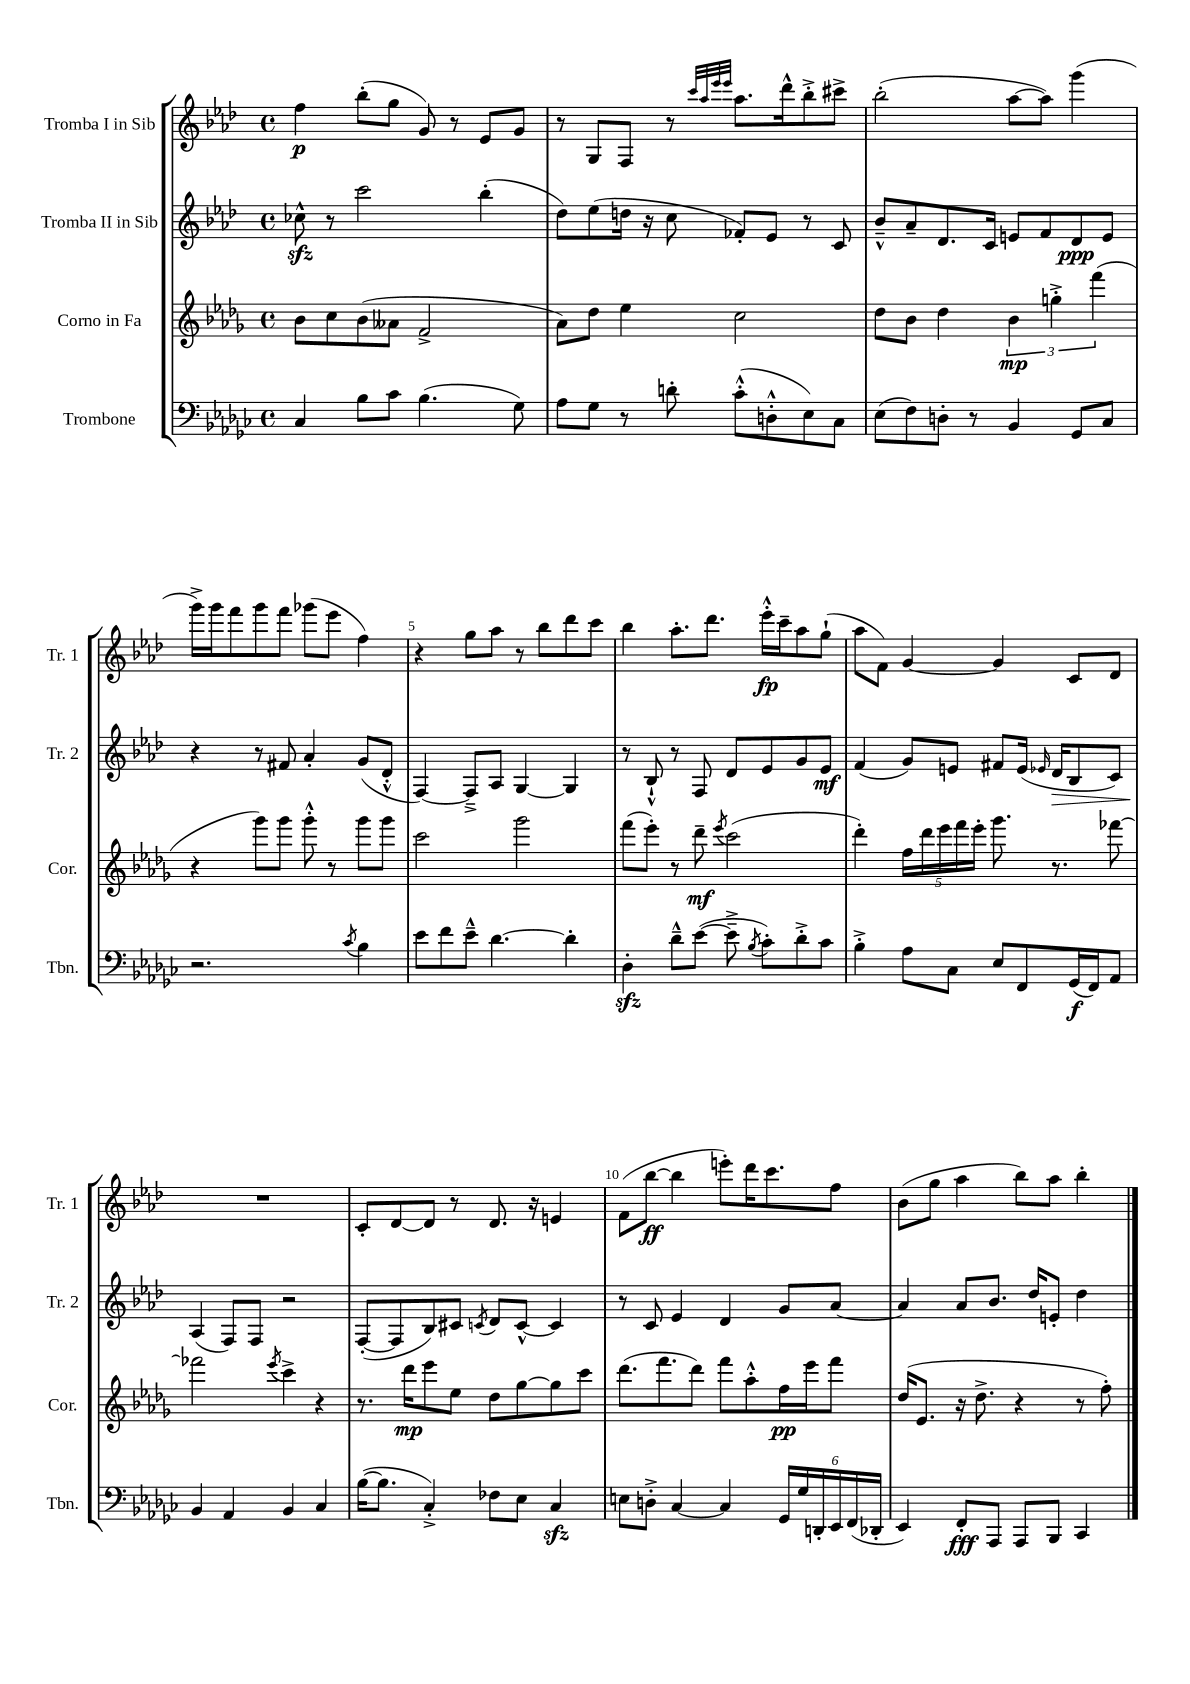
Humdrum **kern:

**kern	**kern	**kern	**kern
*staff4	*staff3	*staff2	*staff1
*clefF4	*clefG2	*clefG2	*clefG2
*k[b-e-a-d-g-c-]	*k[b-e-a-d-g-]	*k[b-e-a-d-]	*k[b-e-a-d-]
*M4/4	*M4/4	*M4/4	*M4/4
*met(c)	*met(c)	*met(c)	*met(c)
4C-	8b-	8cc-^^	4ff
.	8cc	8r	.
8B-	(8b-	2ccc	(8bb-'
8c-	8a--	.	8gg
(4.B-	2f^	.	8g)
.	.	.	8r
.	.	(4bb-'	8e-
8G-)	.	.	8g
=	=	=	=
8A-	8a-)	8dd-)	8r
8G-	8dd-	(8ee-	8G
8r	4ee-	16dd	8F
.	.	16r	.
8d'	.	8cc	8r
.	.	.	32qqccc
.	.	.	32qqaa-
.	.	.	32qqeee-
.	.	.	32qqeee-
(8c-'^^	2cc	8f-')	8.aa-
8D'^^	.	8e-	.
.	.	.	16ddd-^^
8E-)	.	8r	8bb-'^
8C-	.	8c	8ccc#^
=	=	=	=
(8E-	8dd-	8b-~^^	(2bb-'
8F)	8b-	8a-~	.
8D'	4dd-	8.d-	.
8r	.	.	.
.	.	16c	.
4BB-	6b-	8e	[8aa-
.	.	8f	8aa-])
.	6gg'^	.	.
8GG-	.	8d-	(4ggg
.	(6fff	.	.
8C-	.	8e	.
=	=	=	=
2.r	4r	4r	16ggg^)
.	.	.	16ggg
.	.	.	8fff
.	8ggg-)	8r	8ggg
.	8ggg-	8f#	8fff
.	8ggg-'^^	4a-'	(8ggg-
.	8r	.	8eee-
8qc-	.	.	.
4B-	8ggg-	(8g	4ff)
.	8ggg-	8d-'^^	.
=	=	=	=
8e-	2ccc	[4F)	4r
8f	.	.	.
8e-~^^	.	8F~^]	8gg
[4.d-	.	8A-	8aa-
.	2ggg-	[4G	8r
.	.	.	8bb-
4d-']	.	4G]	8ddd-
.	.	.	8ccc
=	=	=	=
4D-'	(8fff	8r	4bb-
.	8eee-')	8B-`^^	.
8d-~^^	8r	8r	8.aa-'
([8e-	8ddd-~	8F	.
.	.	.	8.ddd-
.	8qeee-	.	.
8e-~^]	(2ccc	8d-	.
8qB-	.	.	.
8c-')	.	8e-	16eee-'^^
.	.	.	16ccc~
8d-'^	.	8g	8aa-
8c-	.	8e-	(8gg`
=	=	=	=
4B-'^	4ddd-')	(4f	8aa-
.	.	.	8f)
8A-	20ff	8g)	[4g
.	20ddd-	.	.
.	20eee-	.	.
8C-	.	8e	.
.	20fff	.	.
.	20eee-'	.	.
8E-	8.ggg-	8f#	4g]
8FF	.	(16e	.
.	.	16qqe-	.
.	8.r	16d-	.
(16GG-	.	8B-	8c
16FF)	.	.	.
8AA-	[8fff-	8c)	8d-
=	=	=	=
4BB-	2fff-]	(4A-	1r
4AA-	.	8F)	.
.	.	8F	.
.	8qeee-	.	.
4BB-	4ccc^	2r	.
4C-	4r	.	.
=	=	=	=
([16B-	8.r	([8F'	8c'
8.B-]	.	.	.
.	.	8F]	[8d-
.	16ddd-	.	.
4C-'^)	8eee-	8B-)	8d-]
.	8ee-	8c#	8r
.	.	8qc	.
8F-	8dd-	8d-	8.d-
8E-	[8gg-	[8c^^	.
.	.	.	16r
4C-	8gg-]	4c]	4e
.	8ccc	.	.
=	=	=	=
8E	(8.ddd-	8r	(8f
8D'^	.	8c	[8bb-
.	8.fff	.	.
[4C-	.	4e-	4bb-]
.	8ddd-)	.	.
4C-]	8fff	4d-	8eee')
.	8aa-'^^	.	16ddd-
.	.	.	8.ccc
24GG-	16ff	8g	.
24G-	.	.	.
.	16eee-	.	.
24DD'	.	.	.
24EE-	8fff	[8a-	8ff
(24FF	.	.	.
24DD-'	.	.	.
=	=	=	=
4EE-)	(16dd-	4a-]	(8b-
.	8.e-	.	.
.	.	.	8gg
8FF'	16r	8a-	4aa-
.	8.dd-^	.	.
8AAA-	.	8.b-	.
8AAA-	4r	.	8bb-)
.	.	16dd-	.
8BBB-	.	8e'	8aa-
4CC-	8r	4dd-	4bb-'
.	8ff')	.	.
==	==	==	==
*-	*-	*-	*-
